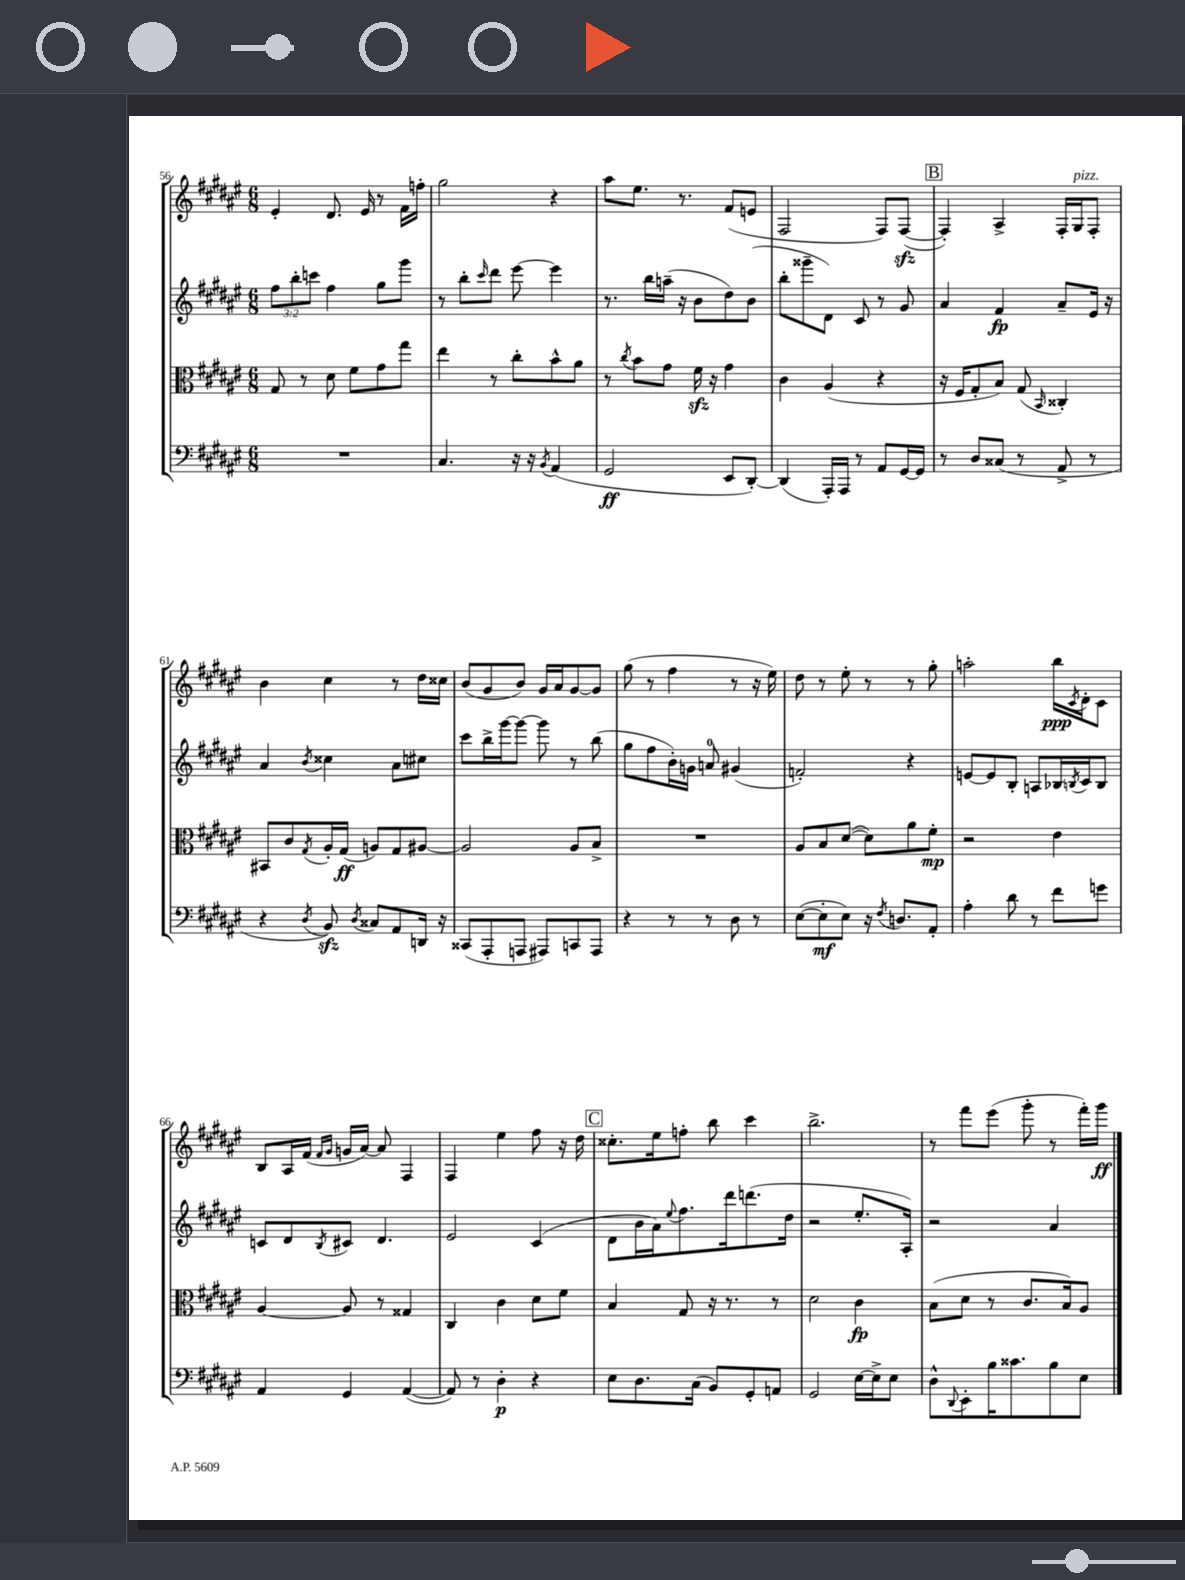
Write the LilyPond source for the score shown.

<<
\new StaffGroup <<
\new Staff = "s0" {
    \clef treble \key fis \major \numericTimeSignature \time 6/8
    eis'4-. dis'8. eis'16 r8 fis'16 f''16-. |
    gis''2 r4 |
    ais''8 eis''8. r8. fis'8( e'8 |
    fis2 fis8) fis8~\sfz( |
    \mark \markup { \box "B" } fis4-.) ais4-> fis16-. gis16^\markup { \italic "pizz." } fis8-. |
    b'4 cis''4 r8 dis''16 cisis''16 |
    b'8( gis'8 b'8) gis'16 ais'16 gis'8~ gis'8 |
    gis''8( r8 fis''4 r8 r16 eis''16) |
    dis''8 r8 eis''8-. r8 r8 gis''8-. |
    a''2-. b''16\ppp \acciaccatura { cis'8 } dis'16-. cis'8 |
    b8 ais16 fis'16( \grace { fis'16 gis'16 } g'16 ais'16~) ais'8 fis4 |
    fis4 eis''4 fis''8 r16 dis''16 |
    \mark \markup { \box "C" } cisis''8.-. eis''16 f''8-. b''8 cis'''4 |
    b''2.-> |
    r8 fis'''8 eis'''8( gis'''8-. r8 fis'''16-.) gis'''16\ff \bar "|." |
}
\new Staff = "s1" {
    \clef treble \key fis \major \numericTimeSignature \time 6/8 \override Staff.TupletNumber.text = #tuplet-number::calc-fraction-text
    \tuplet 3/2 { fis''8 b''8-. c'''8 } fis''4 gis''8 gis'''8 |
    r8 b''8-. \grace { cis'''16 } dis'''8 eis'''8~ eis'''4 |
    r8. b''16 a''16--( r16 b'8 dis''8) b'8( |
    b''8-. gisis'''8-- dis'8) cis'8 r8 gis'8 |
    \mark \markup { \box "B" } ais'4 fis'4\fp ais'8-- eis'16 r16 |
    ais'4 \acciaccatura { b'8 } cisis''4 ais'8 cis''8 |
    cis'''8 b''16-> gis'''16~ gis'''8~ gis'''8 r8 b''8( |
    gis''8 fis''8 b'16-.) g'16 a'8-0 gis'4( |
    f'2-.) r4 |
    e'8~ e'8 b8-. a8 bes16 \acciaccatura { b8 } cis'16 b8 |
    c'8 dis'8 \acciaccatura { b8 } cis'8 dis'4. |
    eis'2 cis'4( |
    \mark \markup { \box "C" } dis'8 b'16 ais'16) \appoggiatura { eis''8 } fis''8. dis'''16 d'''8.( dis''16 |
    r2 eis''8.-. ais16-.) |
    r2 ais'4 \bar "|." |
}
\new Staff = "s2" {
    \clef alto \key fis \major \numericTimeSignature \time 6/8
    gis8 r8 dis'8 fis'8 gis'8 gis''8 |
    eis''4 r8 cis''8-. b'8-^ ais'8 |
    r8 \acciaccatura { cis''8 } b'8 gis'8 fis'16\sfz r16 gis'4 |
    cis'4 ais4( r4 |
    \mark \markup { \box "B" } r16 fis16 gis8-. b8) gis8( \grace { b,16 } cisis4-.) |
    bis,8 cis'8 \acciaccatura { gis8 } ais16-. gis16\ff( a8) gis8 ais8~ |
    ais2 ais8 b8-> |
    R2. |
    ais8 b8 dis'8~( dis'8) ais'8 fis'8-.\mp |
    r2 eis'4 |
    ais4~ ais8 r8 gisis4 |
    cis4 cis'4 dis'8 fis'8 |
    \mark \markup { \box "C" } b4 gis8 r16 r8. r8 |
    dis'2 cis'4\fp |
    b8( dis'8 r8 cis'8. b16) ais8 \bar "|." |
}
\new Staff = "s3" {
    \clef bass \key fis \major \numericTimeSignature \time 6/8
    R2. |
    cis4. r16 r16 \acciaccatura { b,8 } ais,4( |
    gis,2\ff eis,8 dis,8~-.) |
    dis,4( ais,,16-.) ais,,16 r8 ais,8 gis,16~ gis,16 |
    \mark \markup { \box "B" } r8 dis8 cisis8( r8 ais,8-> r8 |
    r4 \acciaccatura { dis8 } b,8\sfz) \acciaccatura { dis8 } cisis8 ais,8 d,16 r16 |
    cisis,8( ais,,8-. a,,8 ais,,8) c,8 ais,,8 |
    r4 r8 r8 dis8 r8 |
    eis8~( eis8-.\mf eis8) r16 \acciaccatura { fis8 } d8. ais,8-. |
    ais4-. dis'8 r8 fis'8 g'8 |
    ais,4 gis,4 ais,4~( |
    ais,8) r8 dis4-.\p r4 |
    \mark \markup { \box "C" } eis8 dis8. cis16( b,8) gis,8-. a,8 |
    gis,2 eis16~ eis16-> eis8 |
    dis8-^ \appoggiatura { dis,8 } eis,8-. b16 cisis'8. b8 eis8 \bar "|." |
}
>>
>>
\layout { \context { \Score currentBarNumber = #56 } }
